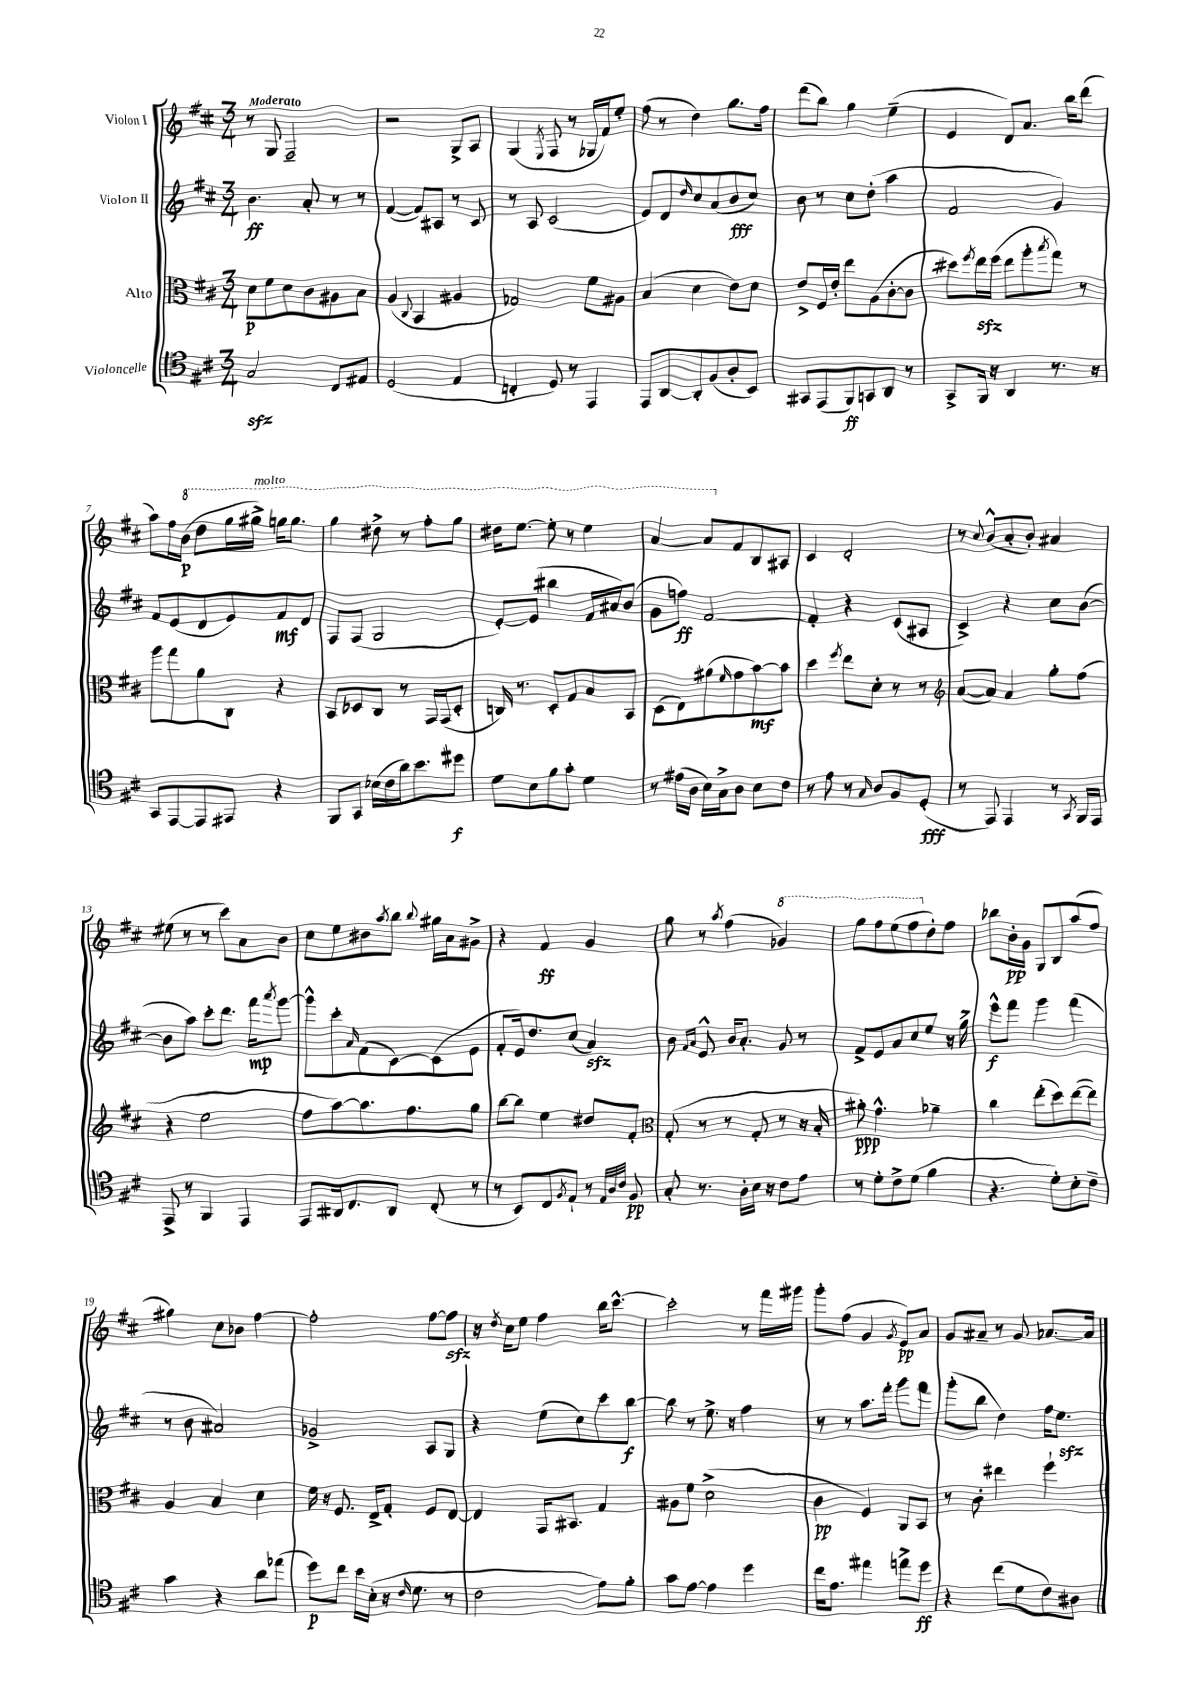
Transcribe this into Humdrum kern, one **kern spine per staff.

**kern	**dynam	**kern	**dynam	**kern	**dynam	**kern	**dynam
*part4	*part4	*part3	*part3	*part2	*part2	*part1	*part1
*staff4	*staff4	*staff3	*staff3	*staff2	*staff2	*staff1	*staff1
*I"Violoncelle	*	*I"Alto	*	*I"Violon II	*	*I"Violon I	*
*clefC4	*	*clefC3	*	*clefG2	*	*clefG2	*
*k[f#c#]	*	*k[f#c#]	*	*k[f#c#]	*	*k[f#c#]	*
*M3/4	*	*M3/4	*	*M3/4	*	*M3/4	*
=1	=1	=1	=1	=1	=1	=1	=1
!	!	!	!	!	!	!LO:TX:a:B:t=Moderato	!
2Gzz/	.	8d\L	p	4.b\	ff	8r	.
.	.	8f#\	.	.	.	8G/	.
.	.	8d\	.	.	.	2F#~/	.
.	.	8c#\	.	8a'/	.	.	.
8C#/L	.	8A#X\	.	8r	.	.	.
8E#X/J	.	8B\J	.	8r	.	.	.
=2	=2	=2	=2	=2	=2	=2	=2
(2D/	.	(4A/	.	([4f#/	.	2r	.
.	.	8qqC#/	.	.	.	.	.
.	.	4BB/	.	8f#/L])	.	.	.
.	.	.	.	8A#X/J	.	.	.
4E/	.	4A#X/	.	8r	.	8G^/L	.
.	.	.	.	8c#/	.	8A/J	.
=3	=3	=3	=3	=3	=3	=3	=3
4Cn'/	.	2G-X/)	.	8r	.	(4G/	.
.	.	.	.	8A/	.	.	.
.	.	.	.	.	.	8qE/	.
8D/)	.	.	.	(2c#/	.	8F#/	.
8r	.	.	.	.	.	8r	.
4EE/	.	8f#\L	.	.	.	16G-X/LL	.
.	.	.	.	.	.	16f#/J)	.
.	.	8A#X\J	.	.	.	8ee'/J	.
=4	=4	=4	=4	=4	=4	=4	=4
8EE/L	.	(4B/	.	8e/L)	.	(8ff#\	.
[8AA/	.	.	.	8d/	.	8r	.
.	.	.	.	16qqdd/	.	.	.
8AA'/]	.	4d\	.	8cc#/	.	4dd\)	.
(8F#/	.	.	.	(8a/	.	.	.
8A'/	.	8e\L)	.	8b/	fff	8.gg\L	.
8BB/J)	.	8d\J	.	8cc#/J)	.	.	.
.	.	.	.	.	.	16ff#\Jk	.
=5	=5	=5	=5	=5	=5	=5	=5
8GG#X/L	.	8e^/L	.	8b\	.	(8ddd\L	.
(8EE/	.	16F#/L	.	8r	.	8bb\J)	.
.	.	16e'/JJ	.	.	.	.	.
8FF#/)	ff	8ee\L	.	8cc#\L	.	4gg\	.
8GGn/	.	(8A\	.	(8dd'\J	.	.	.
8AA/J	.	[8c#'\	.	4aa\	.	(4ee~\	.
8r	.	8c#\J]	.	.	.	.	.
=6	=6	=6	=6	=6	=6	=6	=6
8GG^/L	.	8dd#X\L)	.	2f#/	.	4e/	.
.	.	8qff#/	.	.	.	.	.
16FF#/Jk	.	16eezz\L	.	.	.	.	.
16r	.	(16ff#\JJ	.	.	.	.	.
4AA/	.	8ee\L	.	.	.	8d/L)	.
.	.	8aa'\	.	.	.	8.a/J	.
.	.	8qbb/	.	.	.	.	.
8.r	.	8gg\J)	.	4g/)	.	.	.
.	.	.	.	.	.	16bb\KL	.
.	.	8r	.	.	.	(8ddd\J	.
16r	.	.	.	.	.	.	.
!!LO:LB:g=z
=7	=7	=7	=7	=7	=7	=7	=7
8GG/L	.	8aa\L	.	8f#/L	.	8aa\L)	.
[8EE/	.	8gg\	.	(8e/	.	16ff#\L	.
*	*	*	*	*	*	*8va	*
.	.	.	.	.	.	(16bb\JJ	p
8EE/]	.	8a\	.	8d/	.	8ddd\L	.
8EE#X/J	.	8C#\J	.	8e/)	.	16ggg\L	.
!	!	!	!	!	!	!LO:TX:a:i:t=molto	!
.	.	.	.	.	.	16ggg#X^\JJ)	.
4r	.	4r	.	8f#/	mf	16gggn\KL	.
.	.	.	.	.	.	8.ggg\J	.
.	.	.	.	8d/J	.	.	.
=8	=8	=8	=8	=8	=8	=8	=8
8FF#/L	.	8BB/L	.	8F#/L	.	4ggg\	.
8GG/J	.	8D-X/	.	(8F#/J	.	.	.
(16B-X\LL	.	8C#/J	.	2G/	.	8ddd#X^\	.
16c#\	.	.	.	.	.	.	.
16a\J)	.	8r	.	.	.	8r	.
8.b\	.	.	.	.	.	.	.
.	.	16GG/LL	.	.	.	8fff#'\L	.
.	.	(16GG/J	.	.	.	.	.
8dd#X\J	f	8D-'/J	.	.	.	8ggg\J	.
=9	=9	=9	=9	=9	=9	=9	=9
8d\L	.	16Cn/)	.	[8e'/L)	.	16ddd#X\KL	.
.	.	8.r	.	.	.	[8.eee\J	.
8B\	.	.	.	(8e/J]	.	.	.
8f#\	.	8D'/L	.	4bb#X\	.	8eee'\]	.
8g'\J	.	8G/	.	.	.	8r	.
4d\	.	8B/	.	16f#/LL	.	4eee\	.
.	.	.	.	16a#X/J)	.	.	.
.	.	8BB/J	.	(8b/J	.	.	.
=10	=10	=10	=10	=10	=10	=10	=10
8r	.	(8D\L	.	8g\L	.	[4aa/	.
(16e#X\LL	.	8E\)	.	8ffn\J)	ff	.	.
16A\JJ	.	.	.	.	.	.	.
16B\LL)	.	(8a#X\	.	[2f#/	.	8aa/L]	.
16G^\J	.	.	.	.	.	.	.
.	.	16qqf#/	.	.	.	.	.
*	*	*	*	*	*	*X8va	*
8A\J	.	8g\	.	.	.	8f#/	.
8B\L	.	[8b\)	mf	.	.	8B/	.
8c#\J	.	8b\J]	.	.	.	8A#X/J	.
=11	=11	=11	=11	=11	=11	=11	=11
8r	.	4dd\	.	4f#'/]	.	4c#/	.
8e\	.	.	.	.	.	.	.
.	.	8qff#/	.	.	.	.	.
8r	.	8ee\L	.	4r	.	2d'/	.
16qqG/	.	.	.	.	.	.	.
8A/L	.	8d'\J	.	.	.	.	.
8F#/	.	8r	.	(8c#/L	.	.	.
(8D'/J	fff	8r	.	8A#X/J	.	.	.
=12	=12	=12	=12	=12	=12	=12	=12
*	*	*clefG2	*	*	*	*	*
8r	.	([8a/L	.	4c#^/)	.	8r	.
.	.	.	.	.	.	8qqcc#/	.
8EE/)	.	8a/J])	.	.	.	(8b^^/L	.
4EE/	.	4a/	.	4r	.	8a'/	.
.	.	.	.	.	.	8b'/J)	.
8r	.	8gg'\L	.	8cc#\L	.	4a#X/	.
8qGG/	.	.	.	.	.	.	.
16FF#/LL	.	(8ff#\J	.	([8b\J	.	.	.
16EE/JJ	.	.	.	.	.	.	.
!!LO:LB:g=z
=13	=13	=13	=13	=13	=13	=13	=13
8EE^/	.	4r	.	8b\L]	.	(8ee#X\	.
8r	.	.	.	8aa\J)	.	8r	.
4FF#/	.	2ee\	.	8ccc#'\L	.	8r	.
.	.	.	.	8.ddd\J	.	8ccc#\L)	.
4EE/	.	.	.	.	.	8a\	.
.	.	.	.	16fff#\KL	mp	.	.
.	.	.	.	8qaaa/	.	.	.
.	.	.	.	[8ggg\J	.	8b\J	.
=14	=14	=14	=14	=14	=14	=14	=14
8EE/L	.	8ff#\L	.	8ggg^^\L]	.	8cc#\L	.
16AA#X/k	.	[8aa\)	.	8ccc#'\	.	8ee\	.
8.C#/	.	.	.	.	.	.	.
.	.	.	.	16qqa/	.	.	.
.	.	8.aa\]	.	(8f#\	.	8b#X\	.
.	.	.	.	.	.	8qaa/	.
8AA#/J	.	.	.	[8c#\)	.	8bb\J	.
.	.	8.ff#\	.	.	.	.	.
.	.	.	.	.	.	8qqbb/	.
(8C#'/	.	.	.	(8c#\]	.	16gg#X\LL	.
.	.	.	.	.	.	16a\J	.
8r	.	8gg\J	.	8e\J	.	8g#X^\J	.
=15	=15	=15	=15	=15	=15	=15	=15
8r	.	[8bb\L	.	8f#'/L	.	4r	.
8BB/L)	.	8bb\J]	.	16e/k)	.	.	.
.	.	.	.	8.dd/	.	.	.
8C#/	.	4ee\	.	.	.	4f#/	ff
8qF#/	.	.	.	.	.	.	.
8E`/J	.	.	.	(8cc#/J	.	.	.
8r	.	8dd#X/L	.	4azz/)	.	4g/	.
32qqE/LLL	.	.	.	.	.	.	.
32qqA/	.	.	.	.	.	.	.
32qqc#/JJJ	.	.	.	.	.	.	.
8F#/	pp	8f#'/J	.	.	.	.	.
=16	=16	=16	=16	=16	=16	=16	=16
*	*	*clefC3	*	*	*	*	*
8G'/	.	(8G'/	.	8b\	.	8gg\	.
.	.	.	.	16qqf#/LL	.	.	.
.	.	.	.	16qqa/JJ	.	.	.
8.r	.	8r	.	8e^^/	.	8r	.
.	.	.	.	.	.	8qaa/	.
.	.	8r	.	16b/KL	.	(4ff#\	.
16A'\LL	.	.	.	8.a'/J	.	.	.
16B\JJ	.	8G'/	.	.	.	.	.
16r	.	.	.	.	.	.	.
*	*	*	*	*	*	*8va	*
8c#\L	.	8r	.	8g/	.	4gg-X/)	.
8e\J	.	16r	.	8r	.	.	.
.	.	16B'/	.	.	.	.	.
=17	=17	=17	=17	=17	=17	=17	=17
8r	.	8a#X'\)	ppp	8f#^/L	.	8ggg\L	.
8d'\L	.	4.g^^\	.	8e/	.	8fff#\	.
8c#^\	.	.	.	8a/	.	(8eee\	.
(8d\J	.	.	.	8cc#/	.	8fff#\	.
*	*	*	*	*	*	*X8va	*
4f#\	.	4a-X~\	.	8ee/J	.	8dd'\)	.
.	.	.	.	16r	.	8ff#\J	.
.	.	.	.	16gg^\	.	.	.
=18	=18	=18	=18	=18	=18	=18	=18
4.r	.	4cc#\	.	8eee^^\L	f	8bb-X\L	.
.	.	.	.	8fff#\J	.	16b'\L	pp
.	.	.	.	.	.	16g\JJ	.
.	.	(8ee'\L	.	4ggg\	.	8G/L	.
8d'\L)	.	8dd\)	.	.	.	8B/	.
8B'\	.	([8ee\	.	(4fff#\	.	(8aa/	.
8c#~\J	.	8ee\J])	.	.	.	8ff#/J	.
!!LO:LB:g=z
=19	=19	=19	=19	=19	=19	=19	=19
4g\	.	4A/	.	8r	.	4gg#X\)	.
.	.	.	.	8b\	.	.	.
4r	.	4B/	.	2a#X/)	.	8cc#\L	.
.	.	.	.	.	.	8b-X\J	.
8a\L	.	4d\	.	.	.	[4ff#\	.
(8ee-X\J	.	.	.	.	.	.	.
=20	=20	=20	=20	=20	=20	=20	=20
8dd\L)	p	16f#\	.	2g-X^/	.	2ff#'\]	.
.	.	16r	.	.	.	.	.
8cc#\J	.	8.F#/	.	.	.	.	.
16b\LL	.	.	.	.	.	.	.
(16B'\JJ	.	16E^/KL	.	.	.	.	.
16r	.	8G'/J	.	.	.	.	.
16qqc#/	.	.	.	.	.	.	.
8.d\	.	.	.	.	.	.	.
.	.	8F#/L	.	8A/L	.	[8ff#\L	.
8r	.	[8E/J	.	8G/J	.	8ff#zz\J]	.
=21	=21	=21	=21	=21	=21	=21	=21
2c#\	.	4E/]	.	4r	.	16r	.
.	.	.	.	.	.	8qdd/	.
.	.	.	.	.	.	16cc#\KL	.
.	.	.	.	.	.	8ee\J	.
.	.	16GG/KL	.	(8ee\L	.	4ff#\	.
.	.	8.BB#X/J	.	.	.	.	.
.	.	.	.	8cc#\)	.	.	.
8e\L)	.	4G/	.	8ccc#\	.	16bb\KL	.
.	.	.	.	.	.	[8.ccc#^^\J	.
8f#'\J	.	.	.	[8bb\J	f	.	.
=22	=22	=22	=22	=22	=22	=22	=22
8g\L	.	8A#X\L	.	8bb\]	.	2ccc#'\]	.
[8e\J	.	8f#\J	.	8r	.	.	.
4e\]	.	(2d^\	.	8.ee^\	.	.	.
.	.	.	.	16r	.	.	.
4dd\	.	.	.	4ff#\	.	8r	.
.	.	.	.	.	.	16fff#\LL	.
.	.	.	.	.	.	16ggg#X\JJ	.
=23	=23	=23	=23	=23	=23	=23	=23
16cc#\KL	.	4c#\	pp	8r	.	8ggg'\L	.
8.e\J	.	.	.	.	.	.	.
.	.	.	.	8r	.	(8ff#\J	.
4ee#X\	.	4F#/)	.	8.aa\L	.	4g/	.
.	.	.	.	16fff#'\Jk	.	.	.
.	.	.	.	.	.	8qg/	.
8een^\L	.	8AA/L	.	8ggg\L	.	8e/L)	pp
8dd\J	ff	8BB/J	.	8fff#\J	.	8a/J	.
=24	=24	=24	=24	=24	=24	=24	=24
4r	.	8r	.	(8ggg'\L	.	8g/L	.
.	.	8c#'\	.	8bb\J	.	8a#X~/J	.
(8cc#\L	.	4ee#X\	.	4dd\)	.	8r	.
8d\	.	.	.	.	.	8g/	.
8c#\)	.	4ff#`\	.	16ff#\KL	.	[8.a-X/L	.
.	.	.	.	8.eezz\J	.	.	.
8A#X\J	.	.	.	.	.	.	.
.	.	.	.	.	.	16a-/Jk]	.
==	==	==	==	==	==	==	==
*-	*-	*-	*-	*-	*-	*-	*-
